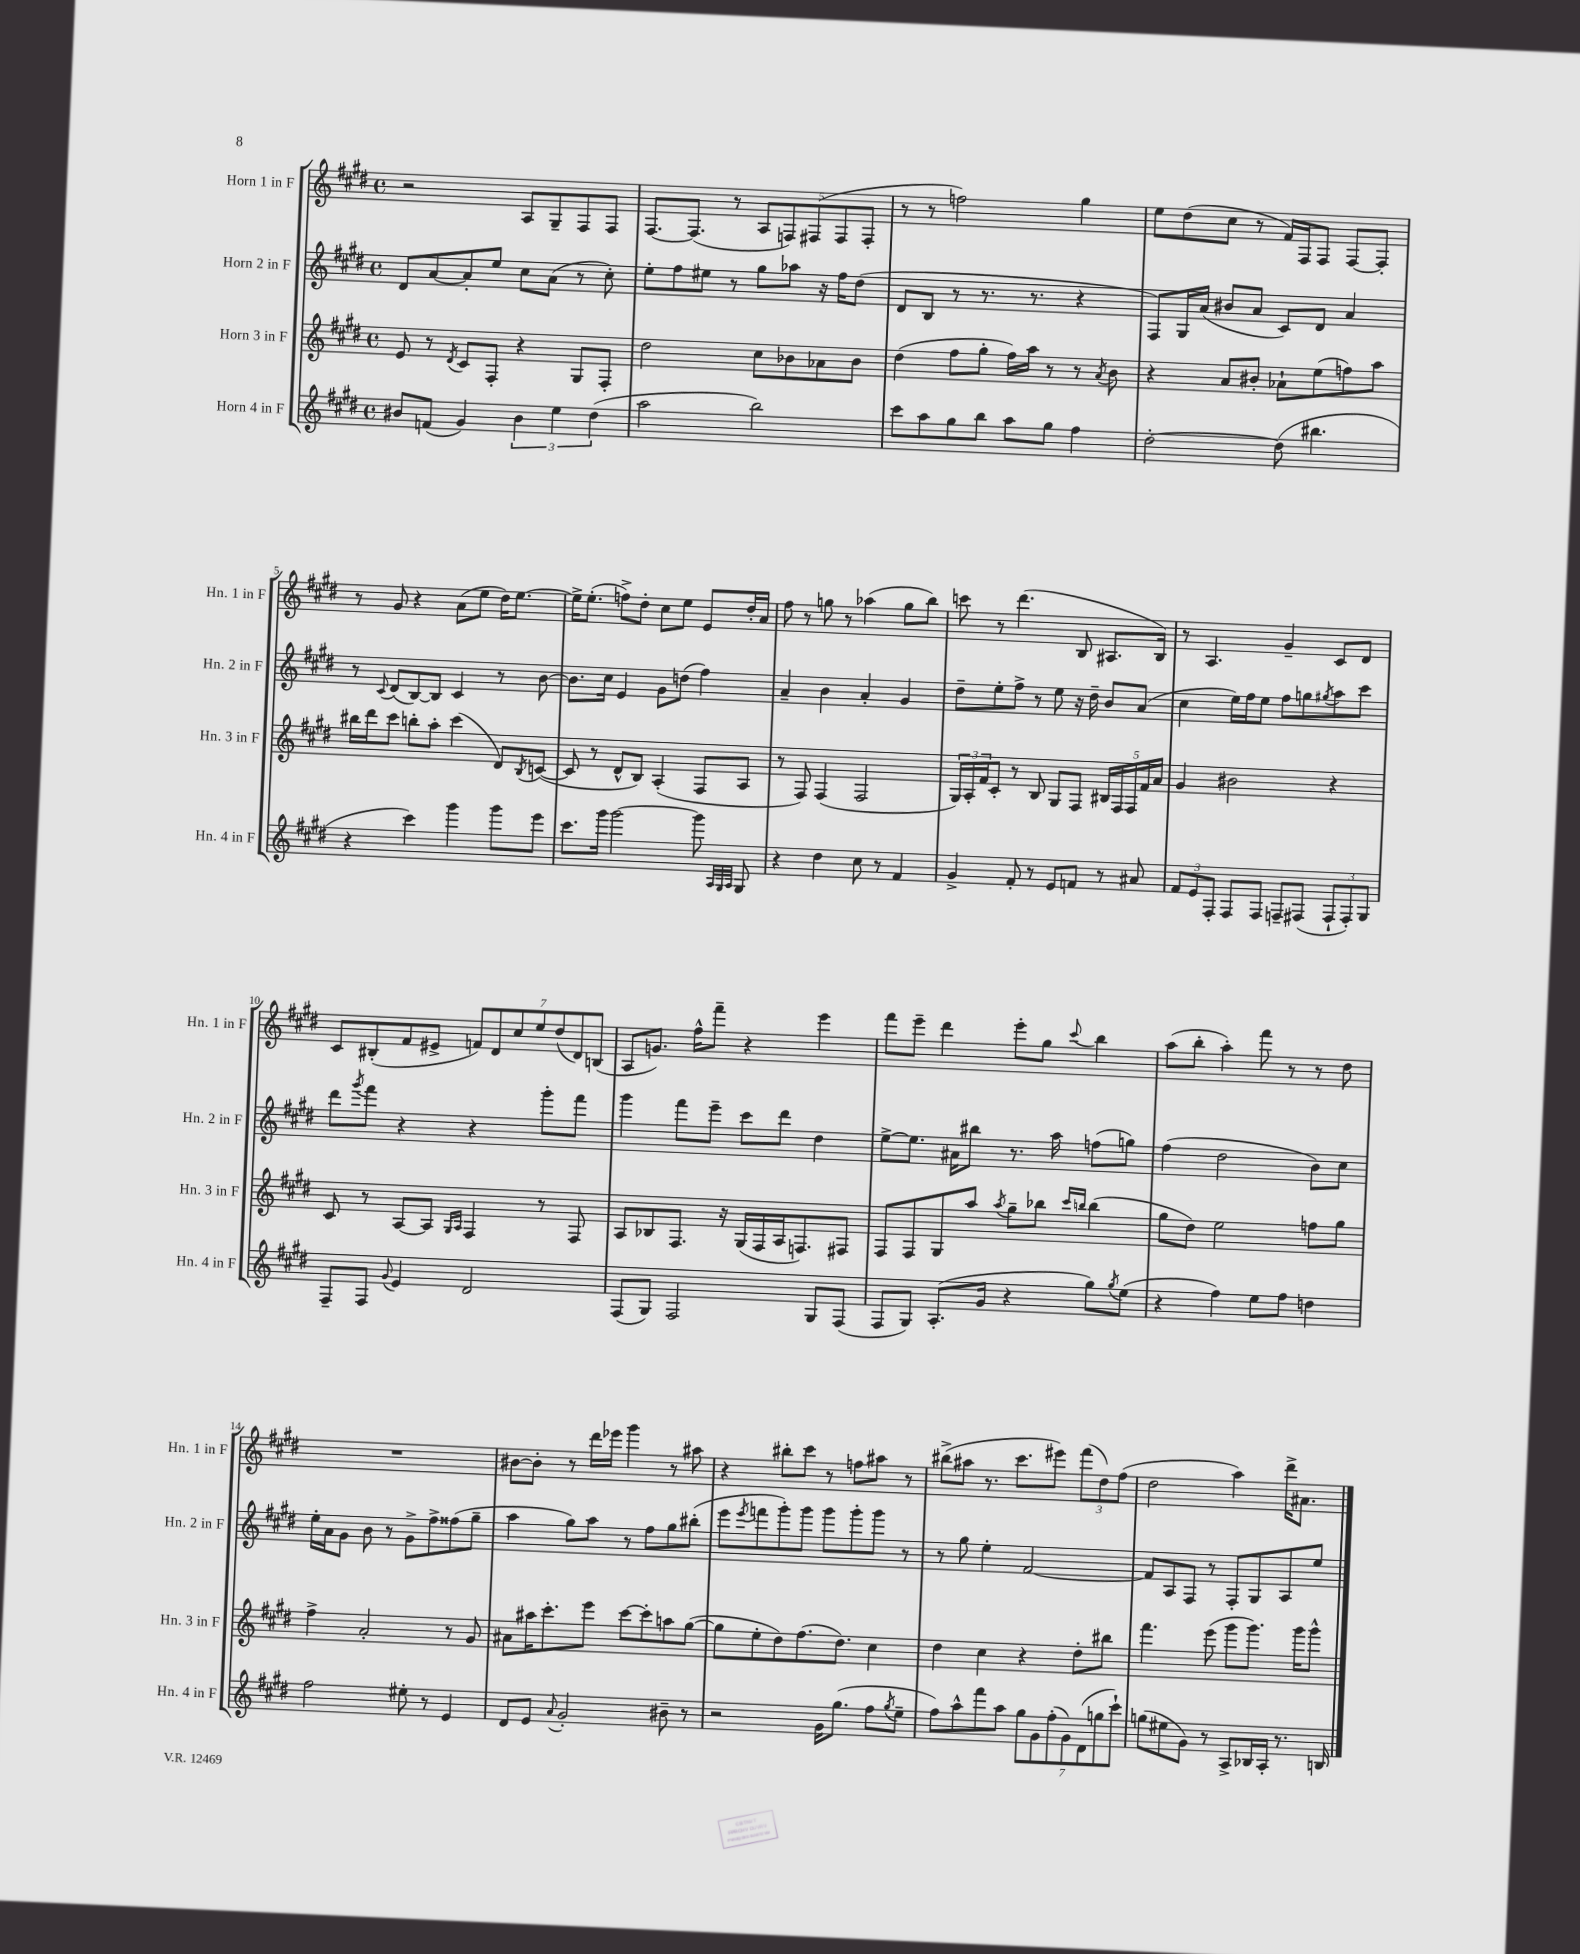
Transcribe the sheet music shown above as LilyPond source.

<<
\new StaffGroup <<
\new Staff = "s0" \with { instrumentName = "Horn 1 in F" shortInstrumentName = "Hn. 1 in F" } {
    \clef treble \key e \major \defaultTimeSignature \time 4/4
    r2 a8 gis8-- fis8 fis8 |
    fis8.~ fis8.( r8 \tuplet 5/4 { a8 f8) fis8( fis8 fis8-. } |
    r8 r8 f''2) gis''4 |
    e''8 dis''8( cis''8 r8 fis'16) fis16 fis8 fis8~ fis8-. |
    r8 gis'8 r4 a'8( e''8 dis''16) e''8.~ |
    e''16-> e''8.-.( f''8->) dis''8-. cis''8 e''8 e'8 dis''16-. a'16 |
    fis''8 r8 g''8 r8 aes''4( g''8 b''8) |
    c'''8 r8 dis'''4.( b8 ais8. b16) |
    r8 a4. gis'4-- cis'8 dis'8 |
    cis'8 bis8-.( fis'8 eis'8-> \tuplet 7/4 { f'8) dis'8 cis''8 e''8 dis''8( dis'8) b8( } |
    a8 g'8.) fis''16-^ fis'''8-- r4 e'''4 |
    fis'''8 e'''8-- dis'''4 e'''8-. gis''8 \appoggiatura { cis'''8 } b''4 |
    a''8( b''8-. a''4-.) fis'''8 r8 r8 dis''8 |
    R1 |
    bis'8~ bis'8-. r8 dis'''16 ees'''16 gis'''4 r8 ais''8 |
    r4 bis''8-. cis'''8 r8 f''8 ais''8 r8 |
    bis''8->( ais''8 r8. cis'''8. eis'''8) \tuplet 3/2 { fis'''8( dis''8) fis''8( } |
    dis''2 a''4) dis'''16-> ais'8. \bar "|." |
}
\new Staff = "s1" \with { instrumentName = "Horn 2 in F" shortInstrumentName = "Hn. 2 in F" } {
    \clef treble \key e \major \defaultTimeSignature \time 4/4
    dis'8 a'8~ a'8-. e''8 cis''8 a'8( r8 cis''8-.) |
    e''8-. fis''8 eis''8 r8 gis''8 aes''8 r16 fis''16 dis''8( |
    dis'8 b8 r8 r8. r8. r4 |
    fis8) gis16 a'16( bis'8 a'8 cis'8) dis'8 a'4 |
    r8 \appoggiatura { cis'8 } dis'8( b8~) b8 cis'4 r8 b'8~ |
    b'8. cis''16 e'4 gis'8 d''8( fis''4) |
    a'4-- b'4 a'4-. gis'4 |
    dis''8-- e''8-. fis''8-> r8 e''8 r16 dis''16-- b'8 a'8( |
    cis''4 e''16) fis''16 e''8 fis''8 g''8 \acciaccatura { gis''8 } a''8 cis'''8 |
    dis'''8 \acciaccatura { gis'''8 } fis'''8 r4 r4 gis'''8-. fis'''8 |
    gis'''4 fis'''8 e'''8-- cis'''8 dis'''8 dis''4 |
    e''8~-> e''8. ais'16 bis''8 r8. a''16 f''8( g''8) |
    fis''4( dis''2 b'8) cis''8 |
    e''16-. a'16 gis'8 b'8 r8 gis'8-> fis''8-> fisis''8( gis''8-- |
    a''4 gis''8) a''8 r8 fis''8 gis''8 bis''8-.( |
    e'''8 \acciaccatura { e'''8 } f'''8 gis'''8-.) gis'''8 gis'''8 gis'''8-. gis'''8 r8 |
    r8 gis''8 e''4-. fis'2~ |
    fis'8 a8 fis8 r8 fis8-. gis8 a8 e''8 \bar "|." |
}
\new Staff = "s2" \with { instrumentName = "Horn 3 in F" shortInstrumentName = "Hn. 3 in F" } {
    \clef treble \key e \major \defaultTimeSignature \time 4/4
    e'8 r8 \acciaccatura { dis'8 } cis'8 fis8-. r4 gis8 fis8-. |
    dis''2 cis''8 bes'8 aes'8 bes'8 |
    dis''4( fis''8 gis''8-. fis''16) a''16 r8 r8 \acciaccatura { a'8 } b'8 |
    r4 a'8 bis'8-. aes'8-! e''8( f''8) a''8 |
    bis''16 dis'''16 cis'''8 b''8-. a''8-. cis'''4( dis'8) \acciaccatura { b8 } c'8~( |
    c'8 r8 dis'8-^ b8) a4-.( fis8 a8 |
    r8 fis8) fis4( fis2 |
    \tuplet 3/2 { gis16) a16-. fis'16 } cis'8-. r8 b8 gis8 fis8 \tuplet 5/4 { bis16 fis16 fis16 fis'16 a'16 } |
    gis'4 bis'2 r4 |
    cis'8 r8 a8~ a8 \grace { gis16 a16 } fis4 r8 fis8 |
    a8 bes8 fis8. r16 gis16( fis16 a16 f8.) fis8 |
    fis8 fis8 gis8 a''8 \acciaccatura { a''8 } gis''8-- bes''8 \grace { cis'''16 b''16 } b''4( |
    gis''8 dis''8) e''2 f''8 gis''8 |
    fis''4-> a'2-. r8 gis'8 |
    ais'8 ais''16 cis'''8.-. e'''8 cis'''8~ cis'''8-. a''8 gis''8~( |
    gis''8 e''8-. dis''8) fis''8.( dis''8.) cis''4 |
    dis''4 cis''4 r4 dis''8-. bis''8 |
    fis'''4. e'''8( gis'''8 gis'''8.) gis'''16 gis'''8-^ \bar "|." |
}
\new Staff = "s3" \with { instrumentName = "Horn 4 in F" shortInstrumentName = "Hn. 4 in F" } {
    \clef treble \key e \major \defaultTimeSignature \time 4/4
    bis'8 f'8( gis'4) \tuplet 3/2 { bis'4 e''4 dis''4( } |
    a''2 b''2) |
    cis'''8 a''8 gis''8 b''8 a''8 gis''8 fis''4 |
    dis''2~-. dis''8( bis''4. |
    r4 cis'''4) gis'''4 gis'''8 e'''8 |
    cis'''8. gis'''16 gis'''2~ gis'''8 \grace { a32 gis32 a32 } gis8 |
    r4 dis''4 cis''8 r8 fis'4 |
    gis'4-> fis'8-. r8 e'8 f'8 r8 ais'8 |
    \tuplet 3/2 { fis'8 e'8 fis8-. } fis8 fis8 f8-- fis8( \tuplet 3/2 { fis8-! fis8-.) gis8 } |
    fis8-- fis8 \appoggiatura { gis'8 } e'4 dis'2 |
    fis8( gis8) fis2 gis8 fis8( |
    fis8 gis8) a8.-.( gis'16 r4 gis''8) \acciaccatura { gis''8 } e''8( |
    r4 fis''4) e''8 fis''8 d''4 |
    fis''2 eis''8-. r8 e'4 |
    dis'8 e'8 \appoggiatura { a'8 } gis'2-. bis'8-- r8 |
    r2 gis'16 gis''8.( fis''8 \acciaccatura { gis''8 } e''8-- |
    fis''8) a''8-^ fis'''8 a''8 \tuplet 7/4 { gis''8 gis'8 fis''8-.( gis'8) dis'8( g''8 cis'''8-!) } |
    g''8( eis''8 gis'8) r8 a8-> bes16 a16-. r8. b16 \bar "|." |
}
>>
>>
